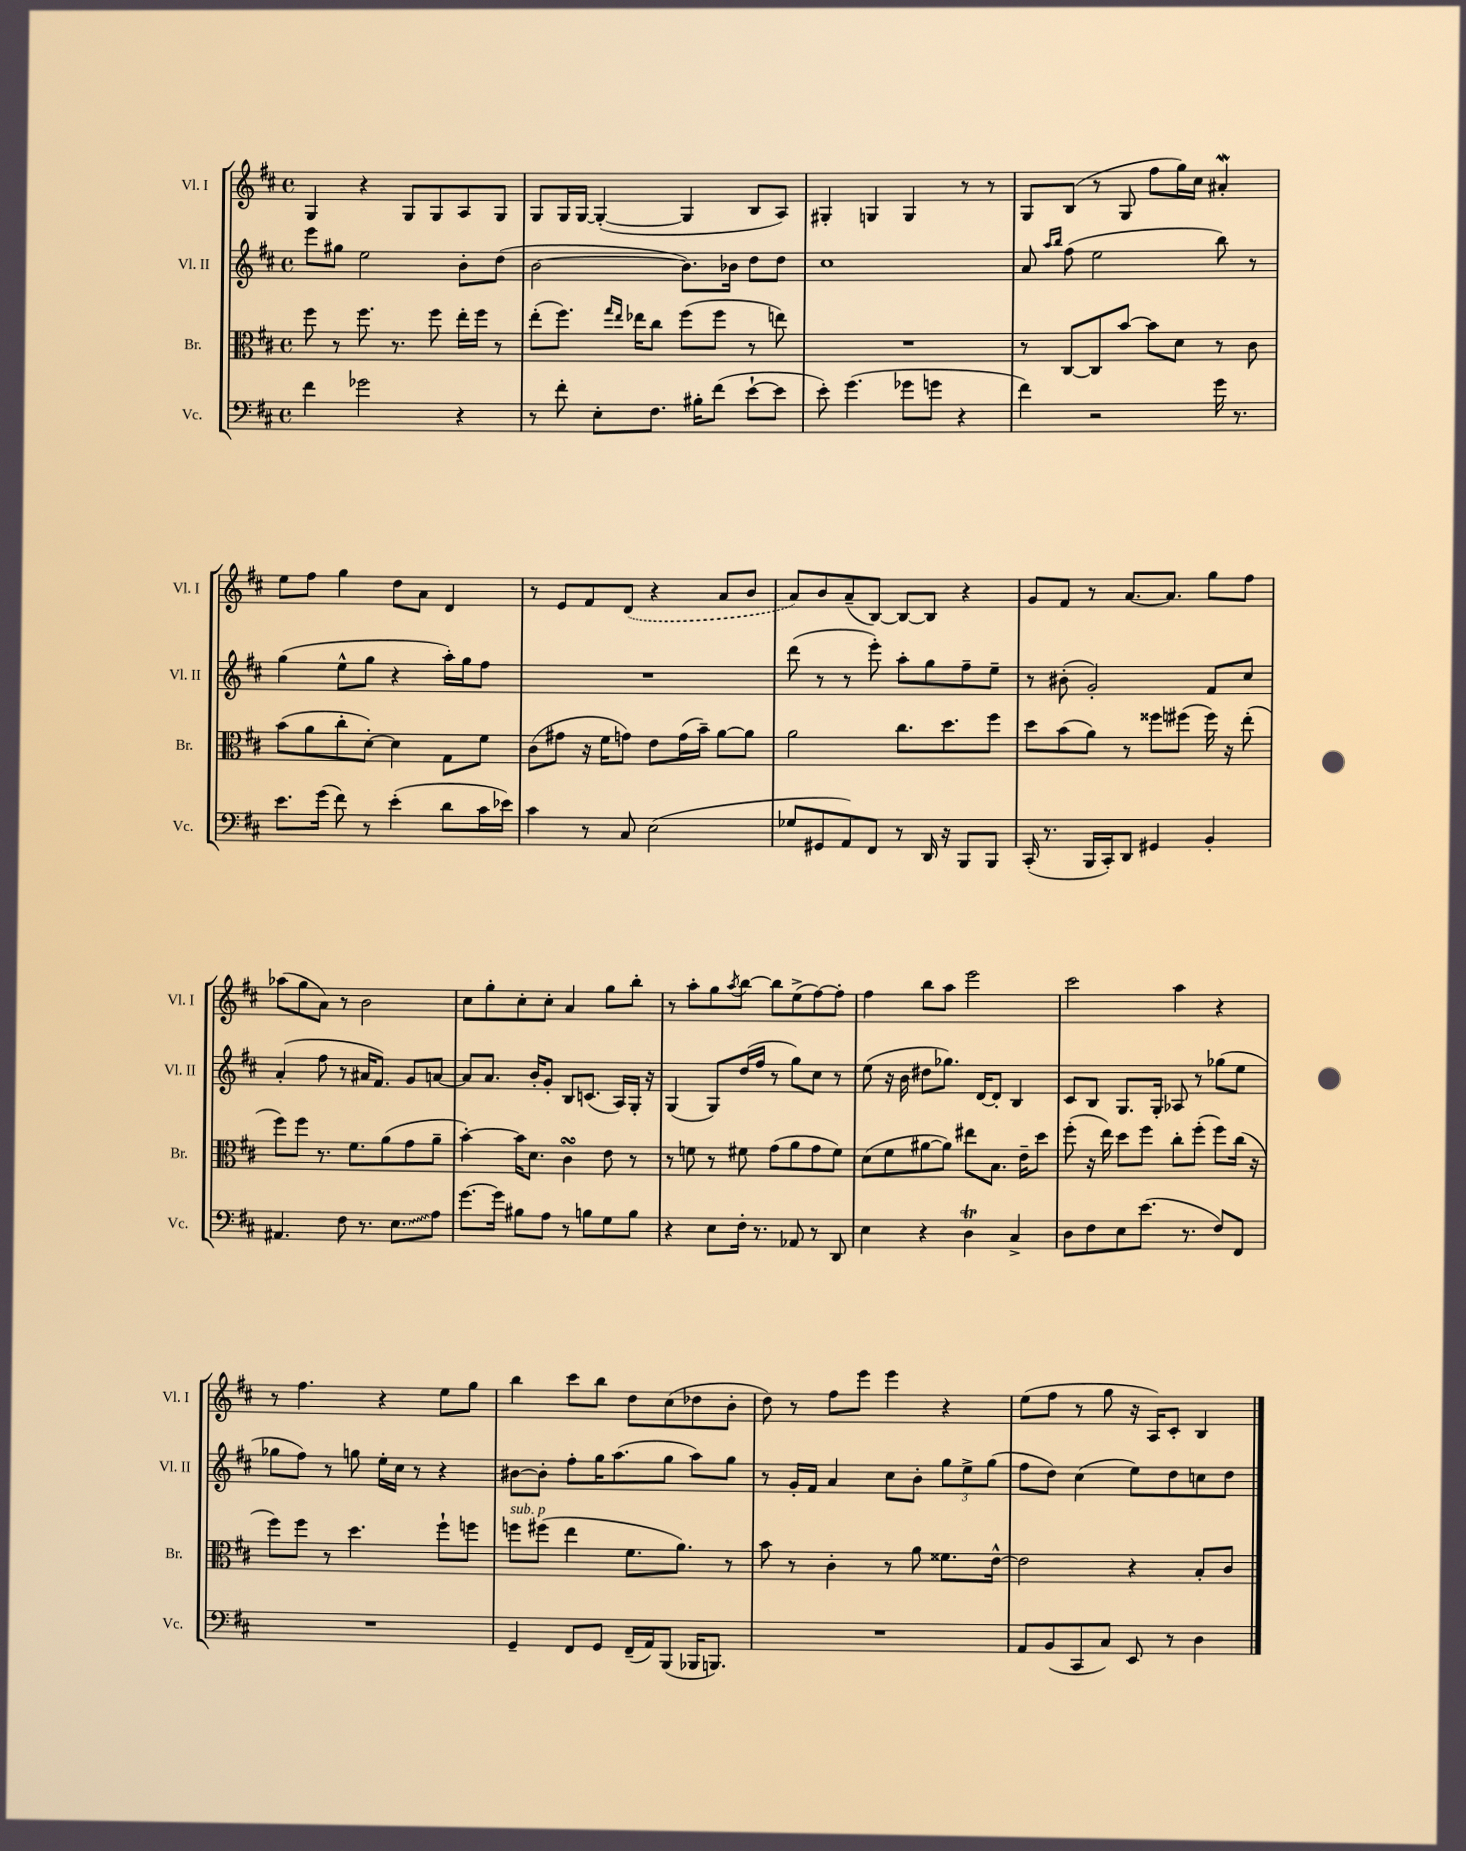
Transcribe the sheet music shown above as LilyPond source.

<<
\new StaffGroup <<
\new Staff = "s0" \with { instrumentName = "Vl. I" shortInstrumentName = "Vl. I" } {
    \clef treble \key d \major \defaultTimeSignature \time 4/4
    g4 r4 g8 g8 a8 g8 |
    g8 g16 g16~ g4~-.( g4 b8 a8) |
    gis4-. g4 g4 r8 r8 |
    g8 b8( r8 g8 fis''8 g''16) cis''16 ais'4-.\mordent |
    e''8 fis''8 g''4 d''8 a'8 d'4 |
    r8 e'8 fis'8 \once \slurDashed d'8( r4 a'8 b'8 |
    a'8) b'8 a'8--( b8~) b8~ b8 r4 |
    g'8 fis'8 r8 a'8.~ a'8. g''8 fis''8 |
    aes''8( g''8 a'8) r8 b'2 |
    cis''8 g''8-. cis''8-. cis''8-. a'4 g''8 b''8-. |
    r8 a''8-. g''8 \acciaccatura { a''8 } b''8~ b''8 e''8->( fis''8~) fis''8-. |
    fis''4 b''8 a''8 e'''2 |
    cis'''2 a''4 r4 |
    r8 fis''4. r4 e''8 g''8 |
    b''4 cis'''8 b''8 d''8 cis''8( des''8 b'8-. |
    d''8) r8 fis''8 e'''8 e'''4 r4 |
    e''8( fis''8 r8 g''8 r16 a16) cis'8-. b4 \bar "|." |
}
\new Staff = "s1" \with { instrumentName = "Vl. II" shortInstrumentName = "Vl. II" } {
    \clef treble \key d \major \defaultTimeSignature \time 4/4
    e'''8 gis''8 e''2 b'8-. d''8( |
    b'2~ b'8.) bes'16 d''8 d''8 |
    cis''1 |
    a'8 \grace { a''16 b''16 } fis''8( e''2 b''8) r8 |
    g''4( e''8-^ g''8 r4 a''16-.) g''16 fis''8 |
    R1 |
    d'''8( r8 r8 e'''8-.) a''8-. g''8 fis''8-- e''8-- |
    r8 bis'8-.( g'2-.) fis'8 cis''8 |
    a'4-.( fis''8 r8 ais'16 fis'8.) g'8 a'8~ |
    a'8 a'8. b'16-. g'8-. b8 c'8.( a16) g16-. r16 |
    g4( g8) d''16( fis''16 r8 g''8) cis''8 r8 |
    e''8( r16 b'16 dis''8 ges''8.) d'16~ d'8-. b4 |
    cis'8 b8 g8. g16-. aes8 r8 ges''8( e''8 |
    ges''8 fis''8) r8 g''8 e''16-. cis''16 r8 r4 |
    bis'8~ bis'8-. fis''8-. g''16 a''8.( g''8 a''8) g''8 |
    r8 g'16-. fis'16 a'4 cis''8 b'8-. \tuplet 3/2 { g''8 e''8-> g''8( } |
    fis''8 d''8) cis''4( e''8) d''8 c''8 d''8 \bar "|." |
}
\new Staff = "s2" \with { instrumentName = "Br." shortInstrumentName = "Br." } {
    \clef alto \key d \major \defaultTimeSignature \time 4/4
    fis''8 r8 fis''8. r8. fis''8 e''16-. fis''16 r8 |
    e''8-.( fis''8.) \grace { g''16 e''16 } ees''16 cis''8 fis''8( fis''8 r8 e''8) |
    R1 |
    r8 cis8~ cis8 b'8~ b'8 d'8 r8 cis'8 |
    b'8( a'8 cis''8-. d'8~-.) d'4 g8 fis'8 |
    cis'8( gis'8 r16 fis'16 g'8) e'8 g'16( b'16--) a'8~ a'8 |
    a'2 cis''8. d''8. fis''8 |
    d''8 b'8( a'8) r8 fisis''8 fis''8( fis''16) r16 e''8-.( |
    fis''8) fis''8 r8. fis'8. a'8( g'8 a'8-- |
    b'4~-.) b'16 d'8. cis'4\turn e'8 r8 |
    r8 f'8 r8 fis'8 g'8( a'8 g'8 fis'8) |
    d'8( fis'8 ais'8~ ais'8) eis''8 b8. e'16-- d''8 |
    fis''8-.( r16 e''16) d''8 fis''8 cis''8-. fis''8-.( fis''8) cis''16( r16 |
    fis''8) fis''8 r8 d''4. fis''8-! f''8 |
    f''8^\markup { \italic "sub. p" } fis''8( e''4 fis'8. a'8.) r8 |
    b'8 r8 cis'4-. r8 a'8 fisis'8. e'16~-^ |
    e'2 r4 b8-. cis'8 \bar "|." |
}
\new Staff = "s3" \with { instrumentName = "Vc." shortInstrumentName = "Vc." } {
    \clef bass \key d \major \defaultTimeSignature \time 4/4
    fis'4 ges'2 r4 |
    r8 fis'8-. e8-. fis8. bis16-. fis'8( e'8~-! e'8 |
    e'8-.) g'4.( ges'8 g'8 r4 |
    fis'4) r2 g'16 r8. |
    e'8. g'16( fis'8) r8 e'4-.( d'8 cis'16 ees'16) |
    cis'4 r8 cis8 e2( |
    ges8 gis,8 a,8) fis,8 r8 d,16 r16 b,,8 b,,8 |
    cis,16-.( r8. b,,16 cis,16-.) d,8 gis,4 b,4-. |
    ais,4. fis8 r8. \once \override Glissando.style = #'zigzag e8.\glissando a8 |
    g'8.~ g'16 bis8 a8 r8 b8 g8 b8 |
    r4 e8 fis16-. r8. aes,8 r8 d,8 |
    e4 r4 d4\trill cis4-> |
    d8 fis8 e8 e'8.( r8. fis8) fis,8 |
    R1 |
    g,4-- fis,8 g,8 fis,16--( a,16) b,,8( bes,,16 b,,8.) |
    R1 |
    a,8 b,8( cis,8 cis8) e,8 r8 d4 \bar "|." |
}
>>
>>
\layout { \context { \Score \remove "Bar_number_engraver" } }
